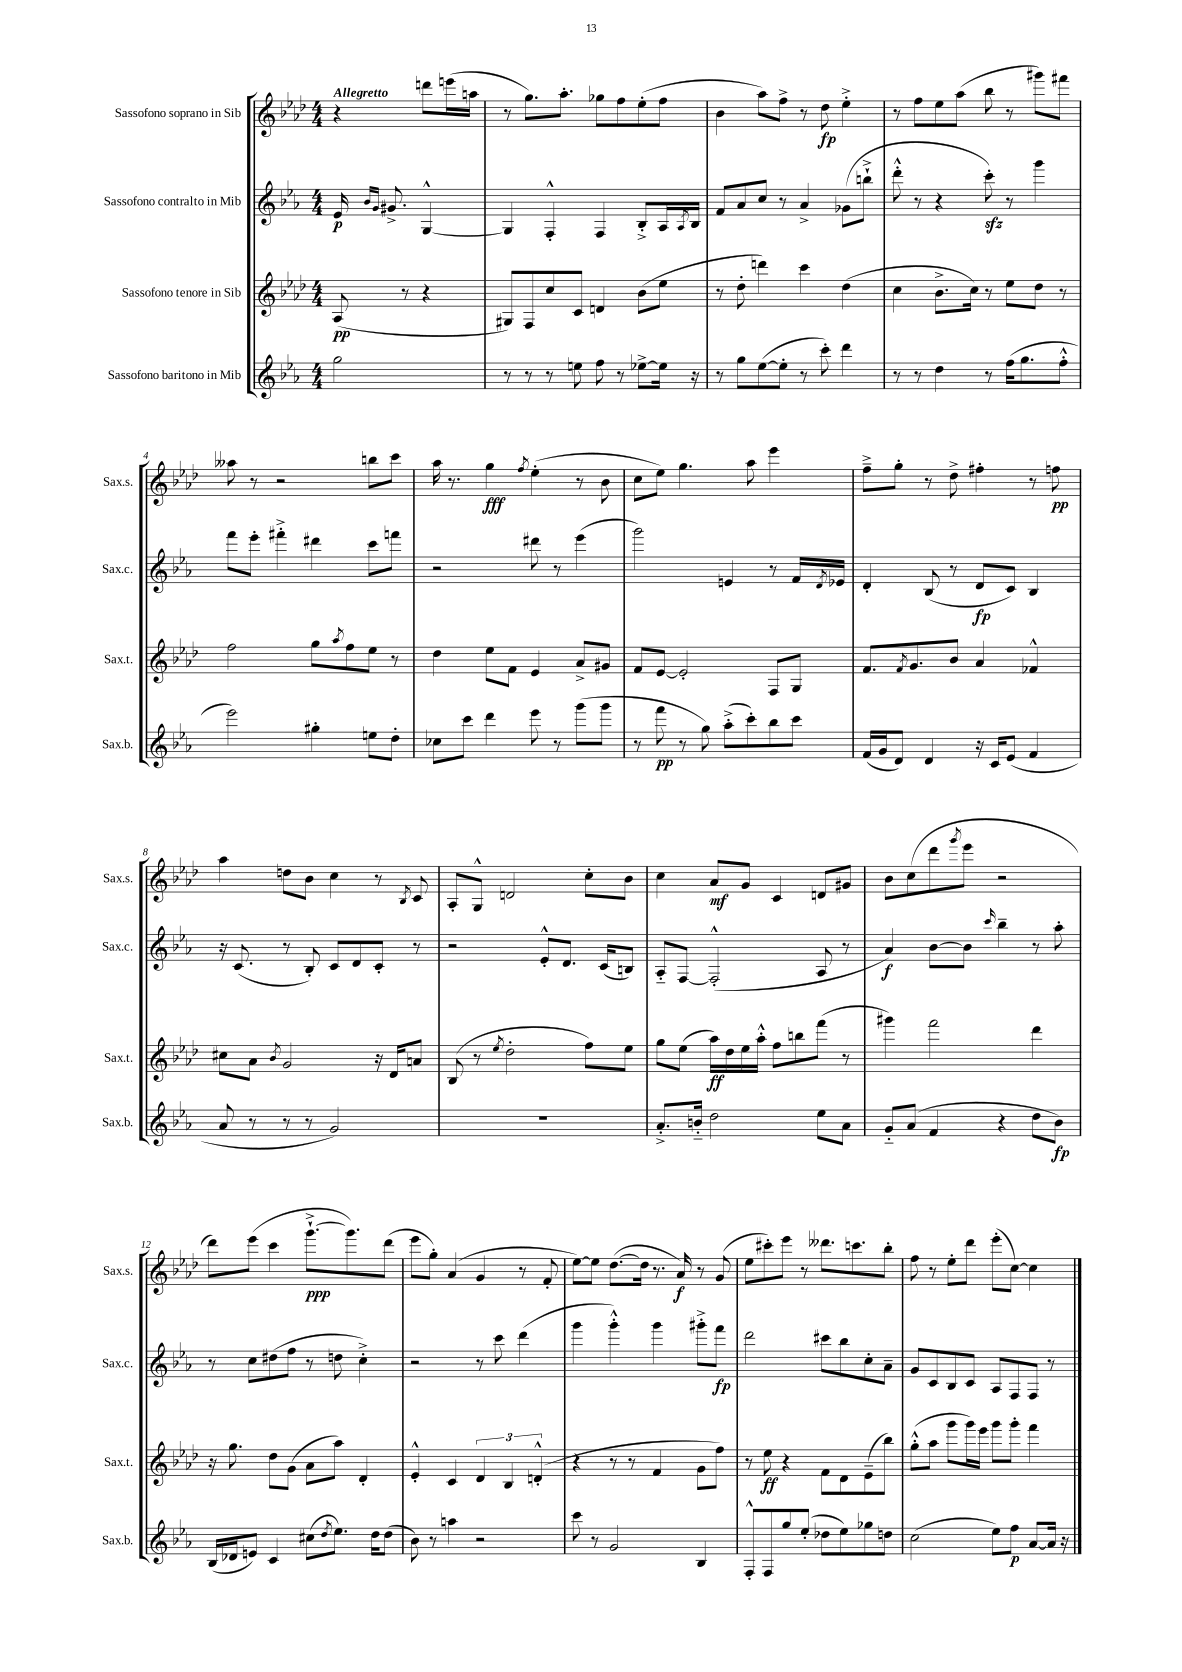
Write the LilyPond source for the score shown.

<<
\new StaffGroup <<
\new Staff = "s0" \with { instrumentName = "Sassofono soprano in Sib" shortInstrumentName = "Sax.s." } {
    \clef treble \key aes \major \numericTimeSignature \time 4/4 \partial 2 \tempo "Allegretto"
    r4 d'''8 e'''16( a''16 |
    r8 g''8.) aes''8.-. ges''8 f''8 ees''8-.( f''8 |
    bes'4 aes''8) f''8-> r8 des''8\fp ees''4-.-> |
    r8 f''8 ees''8 aes''8( bes''8 r8 gis'''8) fis'''8 |
    aeses''8 r8 r2 b''8 c'''8 |
    aes''16 r8. g''4\fff \acciaccatura { f''8 } ees''4-.( r8 bes'8 |
    c''8 ees''8) g''4. aes''8 ees'''4 |
    f''8---> g''8-. r8 des''8-> fis''4-. r8 f''8\pp |
    aes''4 d''8 bes'8 c''4 r8 \acciaccatura { bes8 } c'8 |
    aes8-. g8-^ d'2 c''8-. bes'8 |
    c''4 aes'8\mf g'8 c'4 d'8 gis'8 |
    bes'8 c''8( des'''8 \acciaccatura { g'''8 } ees'''8 r2 |
    des'''8) ees'''8( c'''4 g'''8.~-!->\ppp g'''8.) des'''8( |
    ees'''8 g''8-.) aes'4( g'4 r8 f'8-. |
    ees''8~) ees''8 des''8.~( des''16 r8. aes'16\f) r8 g'8( |
    ees''8 cis'''8-.) ees'''8 r8 deses'''8. c'''8. bes''8-. |
    f''8 r8 ees''8-. des'''8 ees'''8-.( c''8~) c''4 \bar "|." |
}
\new Staff = "s1" \with { instrumentName = "Sassofono contralto in Mib" shortInstrumentName = "Sax.c." } {
    \clef treble \key ees \major \numericTimeSignature \time 4/4 \partial 2
    ees'16\p \grace { bes'16 g'16 } gis'8.-> g4~-^ |
    g4 f4-.-^ f4 bes8-.-> aes16 \acciaccatura { aes8 } bes16 |
    f'8 aes'8 c''8 r8 aes'4-> ges'8( b''8-!-> |
    d'''8-.-^ r8 r4 c'''8-.\sfz) r8 g'''4 |
    f'''8 ees'''8-. fis'''4-.-> dis'''4 c'''8 f'''8 |
    r2 dis'''8 r8 ees'''4( |
    g'''2) e'4 r8 f'16 \acciaccatura { d'8 } ees'16 |
    d'4-. bes8( r8 d'8\fp c'8) bes4 |
    r16 c'8.( r8 bes8-.) c'8 d'8 c'8-. r8 |
    r2 ees'8-.-^ d'8. c'16( b8) |
    aes8-_ f8~ f2-.-^( aes8 r8 |
    aes'4\f) bes'8~ bes'8 \grace { c'''16 } bes''4-- r8 aes''8-. |
    r8 c''8 dis''8( f''8 r8 d''8 c''4-.->) |
    r2 r8 c'''8 d'''4( |
    g'''4 g'''4-.-^) g'''4 gis'''8-.-> f'''8\fp |
    d'''2 cis'''8 bes''8 c''8-. aes'8-- |
    g'8 c'8 bes8 c'8 aes8 f8 f8 r8 \bar "|." |
}
\new Staff = "s2" \with { instrumentName = "Sassofono tenore in Sib" shortInstrumentName = "Sax.t." } {
    \clef treble \key aes \major \numericTimeSignature \time 4/4 \partial 2
    aes8\pp( r8 r4 |
    gis8) f8 c''8 c'8 d'4 bes'8( ees''8 |
    r8 des''8-. d'''4) c'''4 des''4( |
    c''4 bes'8.-> c''16) r8 ees''8 des''8 r8 |
    f''2 g''8 \acciaccatura { aes''8 } f''8 ees''8 r8 |
    des''4 ees''8 f'8 ees'4 aes'8-> gis'8 |
    f'8 ees'8~ ees'2-. f8 g8 |
    f'8. \acciaccatura { f'8 } g'8. bes'8 aes'4 fes'4-^ |
    cis''8 aes'8 \acciaccatura { bes'8 } g'2 r16 des'16 a'8 |
    bes8( r8 \acciaccatura { ees''8 } des''2-. f''8) ees''8 |
    g''8 ees''8( aes''16\ff) des''16 ees''16 aes''16-.-^ f''8 b''8 f'''8( r8 |
    gis'''4) f'''2 des'''4 |
    r16 g''8. des''8 g'8( aes'8 aes''8) des'4-. |
    ees'4-.-^ c'4 \tuplet 3/2 { des'4 bes4 d'4-.-^( } |
    r4 r8 r8 f'4 g'8 f''8) |
    r8 ees''8\ff r4 f'8 des'8 ees'8--( bes''8) |
    g''8-.-^( aes''8 g'''8 g'''16) ees'''16 g'''8 g'''8-. f'''4 \bar "|." |
}
\new Staff = "s3" \with { instrumentName = "Sassofono baritono in Mib" shortInstrumentName = "Sax.b." } {
    \clef treble \key ees \major \numericTimeSignature \time 4/4 \partial 2
    g''2 |
    r8 r8 r8 e''8 f''8 r8 ees''8~-> ees''16 r16 |
    r8 g''8 ees''8~( ees''8-. r8 c'''8-.) d'''4 |
    r8 r8 d''4 r8 f''16( g''8. f''8-.-^ |
    ees'''2) gis''4-. e''8 d''8-. |
    ces''8 c'''8 d'''4 ees'''8 r8 g'''8( g'''8 |
    r8 f'''8\pp r8 g''8) aes''8-.->( c'''8-.) bes''8 c'''8 |
    f'16( g'16 d'8) d'4 r16 c'16 ees'8( f'4 |
    aes'8 r8 r8 r8 g'2) |
    R1 |
    aes'8.-.-> b'16-_ d''2 ees''8 aes'8 |
    g'8-_ aes'8( f'4 r4 d''8 bes'8\fp) |
    bes16( des'16 e'8) c'4 cis''8( \acciaccatura { d''8 } ees''8.) d''16 d''8( |
    bes'8) r8 a''4 r2 |
    c'''8 r8 g'2 bes4 |
    f8-.-^ f8 g''8 ees''8-.( des''8 ees''8) ges''8 d''8 |
    c''2( ees''8) f''8\p aes'8~ aes'16 r16 \bar "|." |
}
>>
>>
